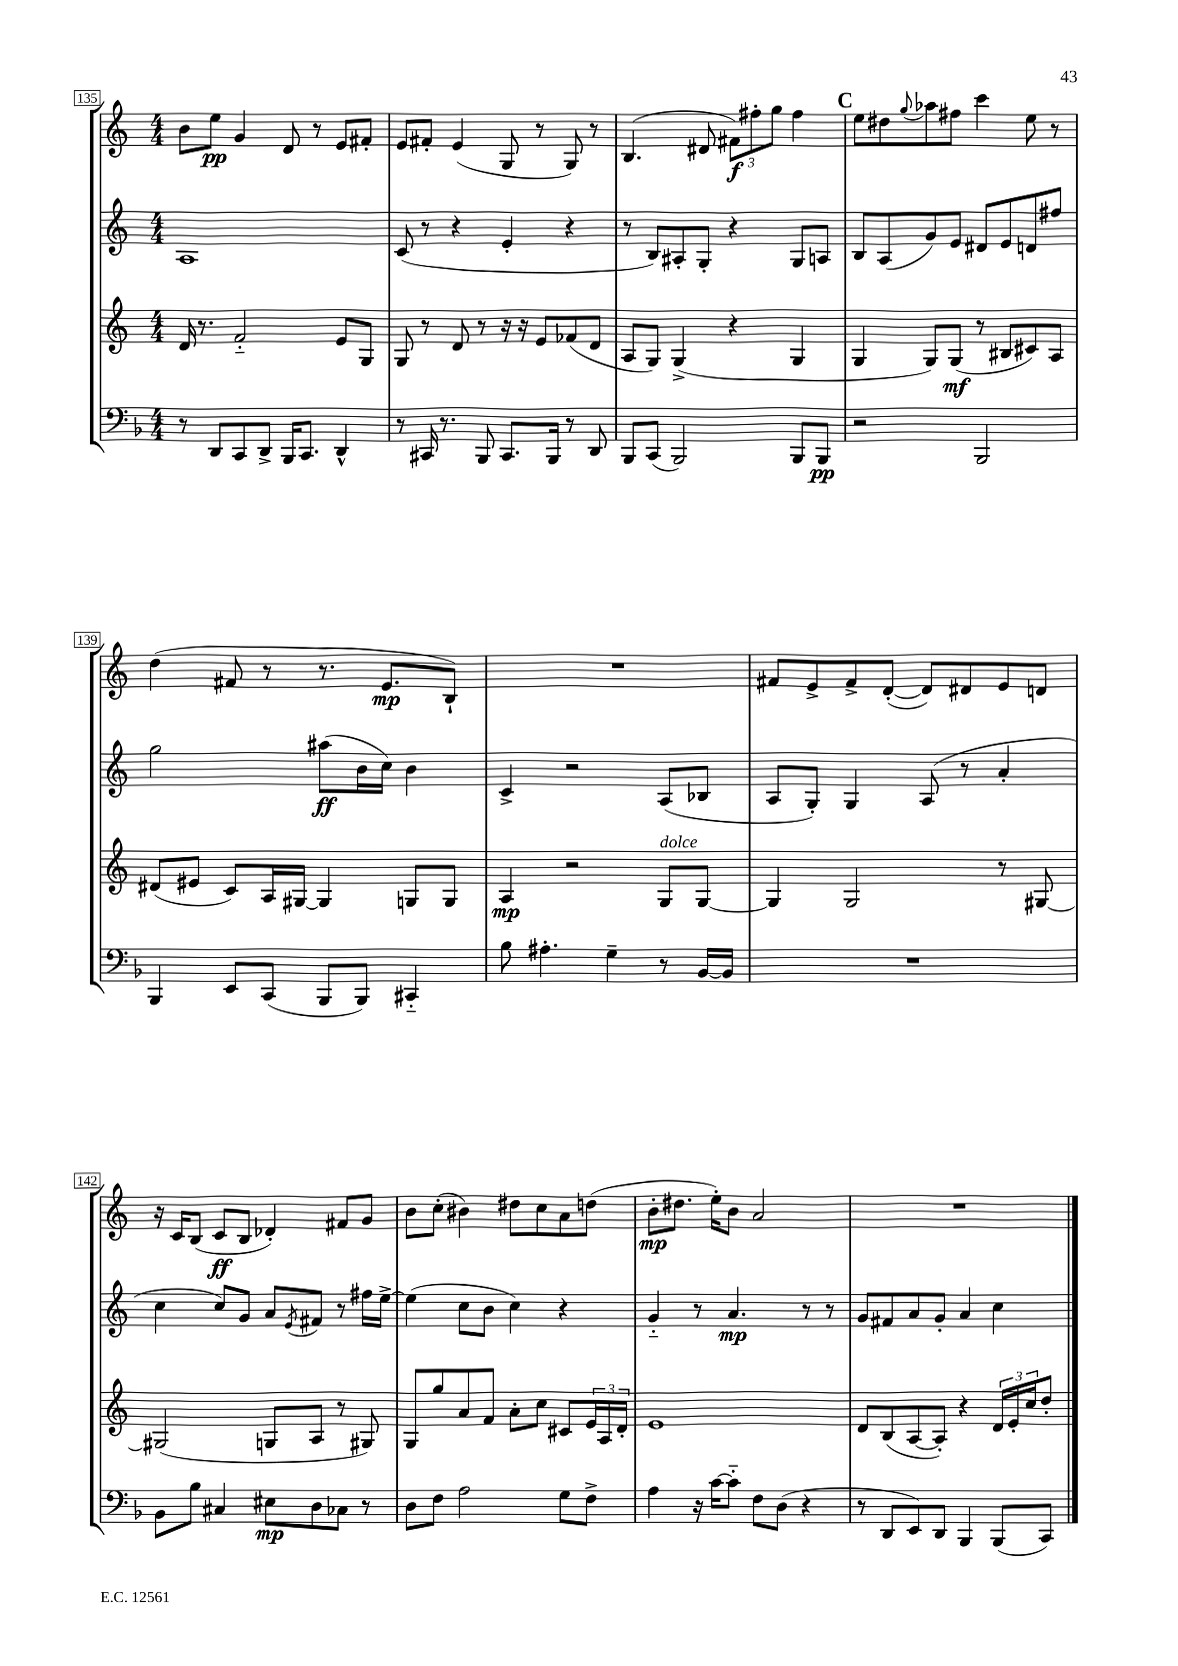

**kern	**kern	**kern	**kern
*staff4	*staff3	*staff2	*staff1
*clefF4	*clefG2	*clefG2	*clefG2
*k[b-]	*k[]	*k[]	*k[]
*M4/4	*M4/4	*M4/4	*M4/4
8r	16d	1A	8b
.	8.r	.	.
8DD	.	.	8ee
8CC	2f'~	.	4g
8DD^	.	.	.
16BBB-	.	.	8d
8.CC	.	.	.
.	.	.	8r
4DD^^	8e	.	8e
.	8G	.	8f#'
=	=	=	=
8r	8G	(8c	8e
16CC#	8r	8r	8f#'
8.r	.	.	.
.	8d	4r	(4e
8BBB-	8r	.	.
8.CC#	16r	4e'	8G
.	16r	.	.
.	8e	.	8r
16BBB-	.	.	.
8r	(8f-	4r	8G)
8DD	8d	.	8r
=	=	=	=
8BBB-	8A	8r	(4.B
(8CC	8G)	8B)	.
2BBB-)	(4G^	8A#'	.
.	.	8G'	8d#
.	4r	4r	12f#)
.	.	.	12ff#'
.	.	.	12gg
8BBB-	4G	8G	4ff#
8BBB-	.	8A	.
=	=	=	=
2r	4G	8B	8ee
.	.	(8A	8dd#
.	.	.	8qqgg
.	8G)	8g)	8aa-
.	(8G	8e	8ff#
2BBB-	8r	8d#	4ccc
.	8B#	8e	.
.	8c#)	8d	8ee
.	8A	8ff#	8r
=	=	=	=
4BBB-	(8d#	2gg	(4dd
.	8e#	.	.
8EE	8c)	.	8f#
(8CC	16A	.	8r
.	[16G#	.	.
8BBB-	4G#]	(8aa#	8.r
8BBB-)	.	16b	.
.	.	16cc)	8.e
4CC#'~	8G	4b	.
.	8G	.	8B`)
=	=	=	=
8B-	4A	4c^	1r
4.A#'	.	.	.
.	2r	2r	.
4G~	.	.	.
8r	8G	(8A	.
[16BB-	[8G	8B-	.
16BB-]	.	.	.
=	=	=	=
1r	4G]	8A	8f#
.	.	8G')	8e^
.	2G	4G	8f#^
.	.	.	([8d'
.	.	(8A	8d])
.	.	8r	8d#
.	8r	4a'	8e
.	[8G#	.	8d
=	=	=	=
8BB-	(2G#]	4cc	16r
.	.	.	16c
8B-	.	.	(8B
4C#	.	8cc)	8c
.	.	8g	8B
8E#	8G	8a	4d-')
.	.	8qe	.
8D	8A	8f#	.
8C-	8r	8r	8f#
8r	8G#)	16ff#	8g
.	.	[16ee^	.
=	=	=	=
8D	8G	(4ee]	8b
8F	8gg	.	(8cc'
2A	8a	8cc	4b#)
.	8f	8b	.
.	8a'	4cc)	8dd#
.	8cc	.	8cc
8G	8c#	4r	8a
8F^	24e	.	(8dd
.	24A	.	.
.	24d'	.	.
=	=	=	=
4A	1e	4g'~	8b'
.	.	.	8.dd#
16r	.	8r	.
[16c	.	.	16ee')
8c'~]	.	4.a	8b
8F	.	.	2a
(8D	.	.	.
4r	.	8r	.
.	.	8r	.
=	=	=	=
8r	8d	8g	1r
8DD	(8B	8f#	.
8EE)	[8A	8a	.
8DD	8A'])	8g'	.
4BBB-	4r	4a	.
(8BBB-	24d	4cc	.
.	24e'	.	.
.	24cc	.	.
8CC)	8dd'	.	.
==	==	==	==
*-	*-	*-	*-
